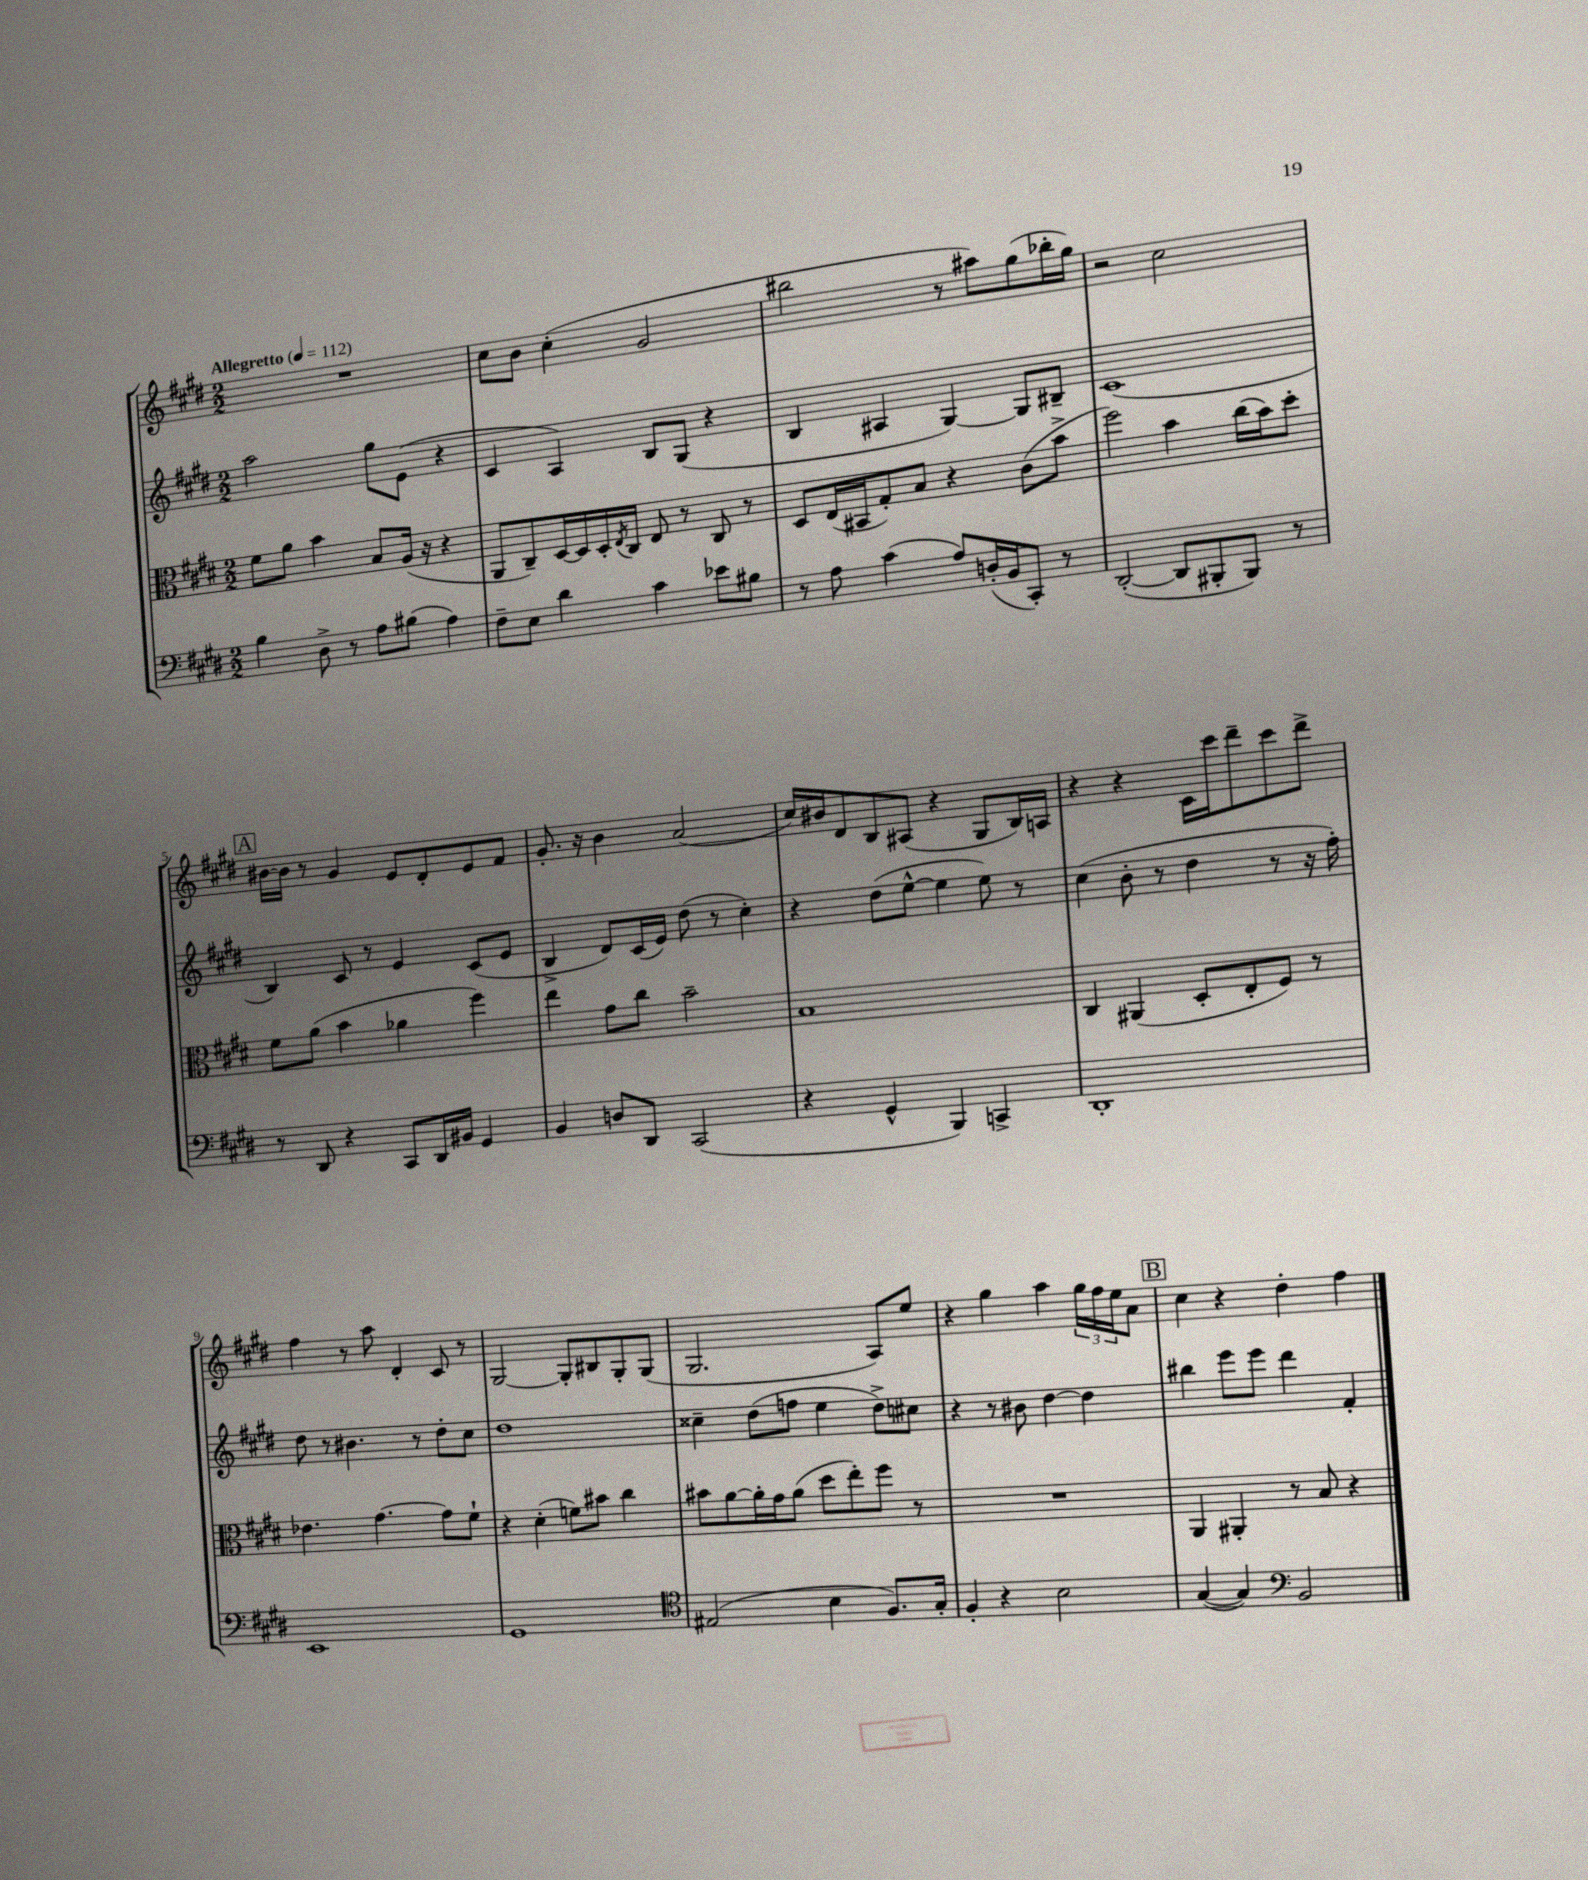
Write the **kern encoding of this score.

**kern	**kern	**kern	**kern
*staff4	*staff3	*staff2	*staff1
*clefF4	*clefC3	*clefG2	*clefG2
*k[f#c#g#d#]	*k[f#c#g#d#]	*k[f#c#g#d#]	*k[f#c#g#d#]
*M2/2	*M2/2	*M2/2	*M2/2
*MM112	*MM112	*MM112	*MM112
4B	8f#	2aa	1r
.	8a	.	.
8D#^	4b	.	.
8r	.	.	.
8A	8B	8gg#	.
(8B#	(16A	(8e	.
.	16r	.	.
4A)	4r	4r	.
=	=	=	=
8F#~	8AA	4c#	8cc#
8E	8C#~)	.	8b
4d#	[16D#	4A)	(4cc#'
.	16D#]	.	.
.	16D#'	.	.
.	8qE	.	.
.	16C#	.	.
4c#	8E	8B	2g#
.	8r	(8G#	.
8e-	8C#	4r	.
8B#	8r	.	.
=	=	=	=
8r	8D#	4B	2bb#
8A	(16E	.	.
.	16BB#	.	.
(4c#	8G#')	4A#	.
.	8B	.	.
8A)	4r	[4G#)	8r
(16D'	.	.	8aa#)
16BB	.	.	.
8CC#')	(8c#	8G#]	(8gg#
8r	8b^	8B#~	16bb-'
.	.	.	16gg#)
=	=	=	=
([2DD#'	2ff#)	(1c#	2r
8DD#]	4b	.	2cc#
8BBB#'	.	.	.
8BBB#)	(16cc#	.	.
.	16b)	.	.
8r	8dd#'	.	.
=	=	=	=
8r	8f#	4B)	[16b#
.	.	.	16b#]
8DD#	(8a	.	8r
4r	4b	8c#	4g#
.	.	8r	.
8CC#	4a-	4e	8e
16DD#	.	.	8d#'
16BB#	.	.	.
4GG#	4ff#)	(8c#	8e
.	.	8e	8f#
=	=	=	=
4BB	4ee	4B^	8.g#'
.	.	.	16r
8D	8g#	8d#)	4b
8DD#	8cc#	(16c#	.
.	.	16e)	.
(2CC#	2b~	(8dd#	(2a
.	.	8r	.
.	.	4cc#')	.
=	=	=	=
4r	1B	4r	16cc#)
.	.	.	16b#
.	.	.	8d#
4GG#^^	.	(8dd#	8B
.	.	[8ee^^	(8A#
4BBB)	.	4ee]	4r
4CC^	.	8ee)	8G#
.	.	8r	16B)
.	.	.	16A
=	=	=	=
1DD#'	4C#	(4cc#	4r
.	(4AA#	8b'	4r
.	.	8r	.
.	8D#'	4dd#	16c#
.	.	.	16ccc#
.	8E'	.	8ddd#~
.	8F#)	8r	8ccc#
.	8r	16r	8ddd#^
.	.	16ff#')	.
=	=	=	=
1EE	4.e-	8dd#	4ff#
.	.	8r	.
.	.	4.b#	8r
.	[4.g#	.	8aa
.	.	.	4d#'
.	.	8r	.
.	8g#]	8dd#'	8c#
.	8f#`	8cc#	8r
=	=	=	=
1GG#	4r	1dd#	[2G#
.	(4d#'	.	.
.	8f)	.	8G#']
.	8b#	.	8B#
.	4cc#	.	8G#'
.	.	.	(8G#
=	=	=	=
*clefC4	*	*	*
(2E#	8b#	4cc##~	2.G#
.	[8a	.	.
.	16a']	(8dd#	.
.	16g#	.	.
.	(8a	8ff	.
4B	8dd#	4ee	.
.	8ee')	.	.
8.F#)	8ff#	8dd#^)	8A)
.	8r	8cc#	8ee
16G#'	.	.	.
=	=	=	=
4F#'	1r	4r	4r
4r	.	8r	4gg#
.	.	8b#	.
2B	.	[4dd#	4aa
.	.	4dd#]	24gg#
.	.	.	24ff#
.	.	.	24ee
.	.	.	8a
=	=	=	=
([4G#	4AA	4bb#	4cc#
4G#])	4AA#'	8eee	4r
.	.	8eee	.
*clefF4	*	*	*
2BB	8r	4ddd#	4dd#'
.	8B	.	.
.	4r	4f#'	4ff#
==	==	==	==
*-	*-	*-	*-
